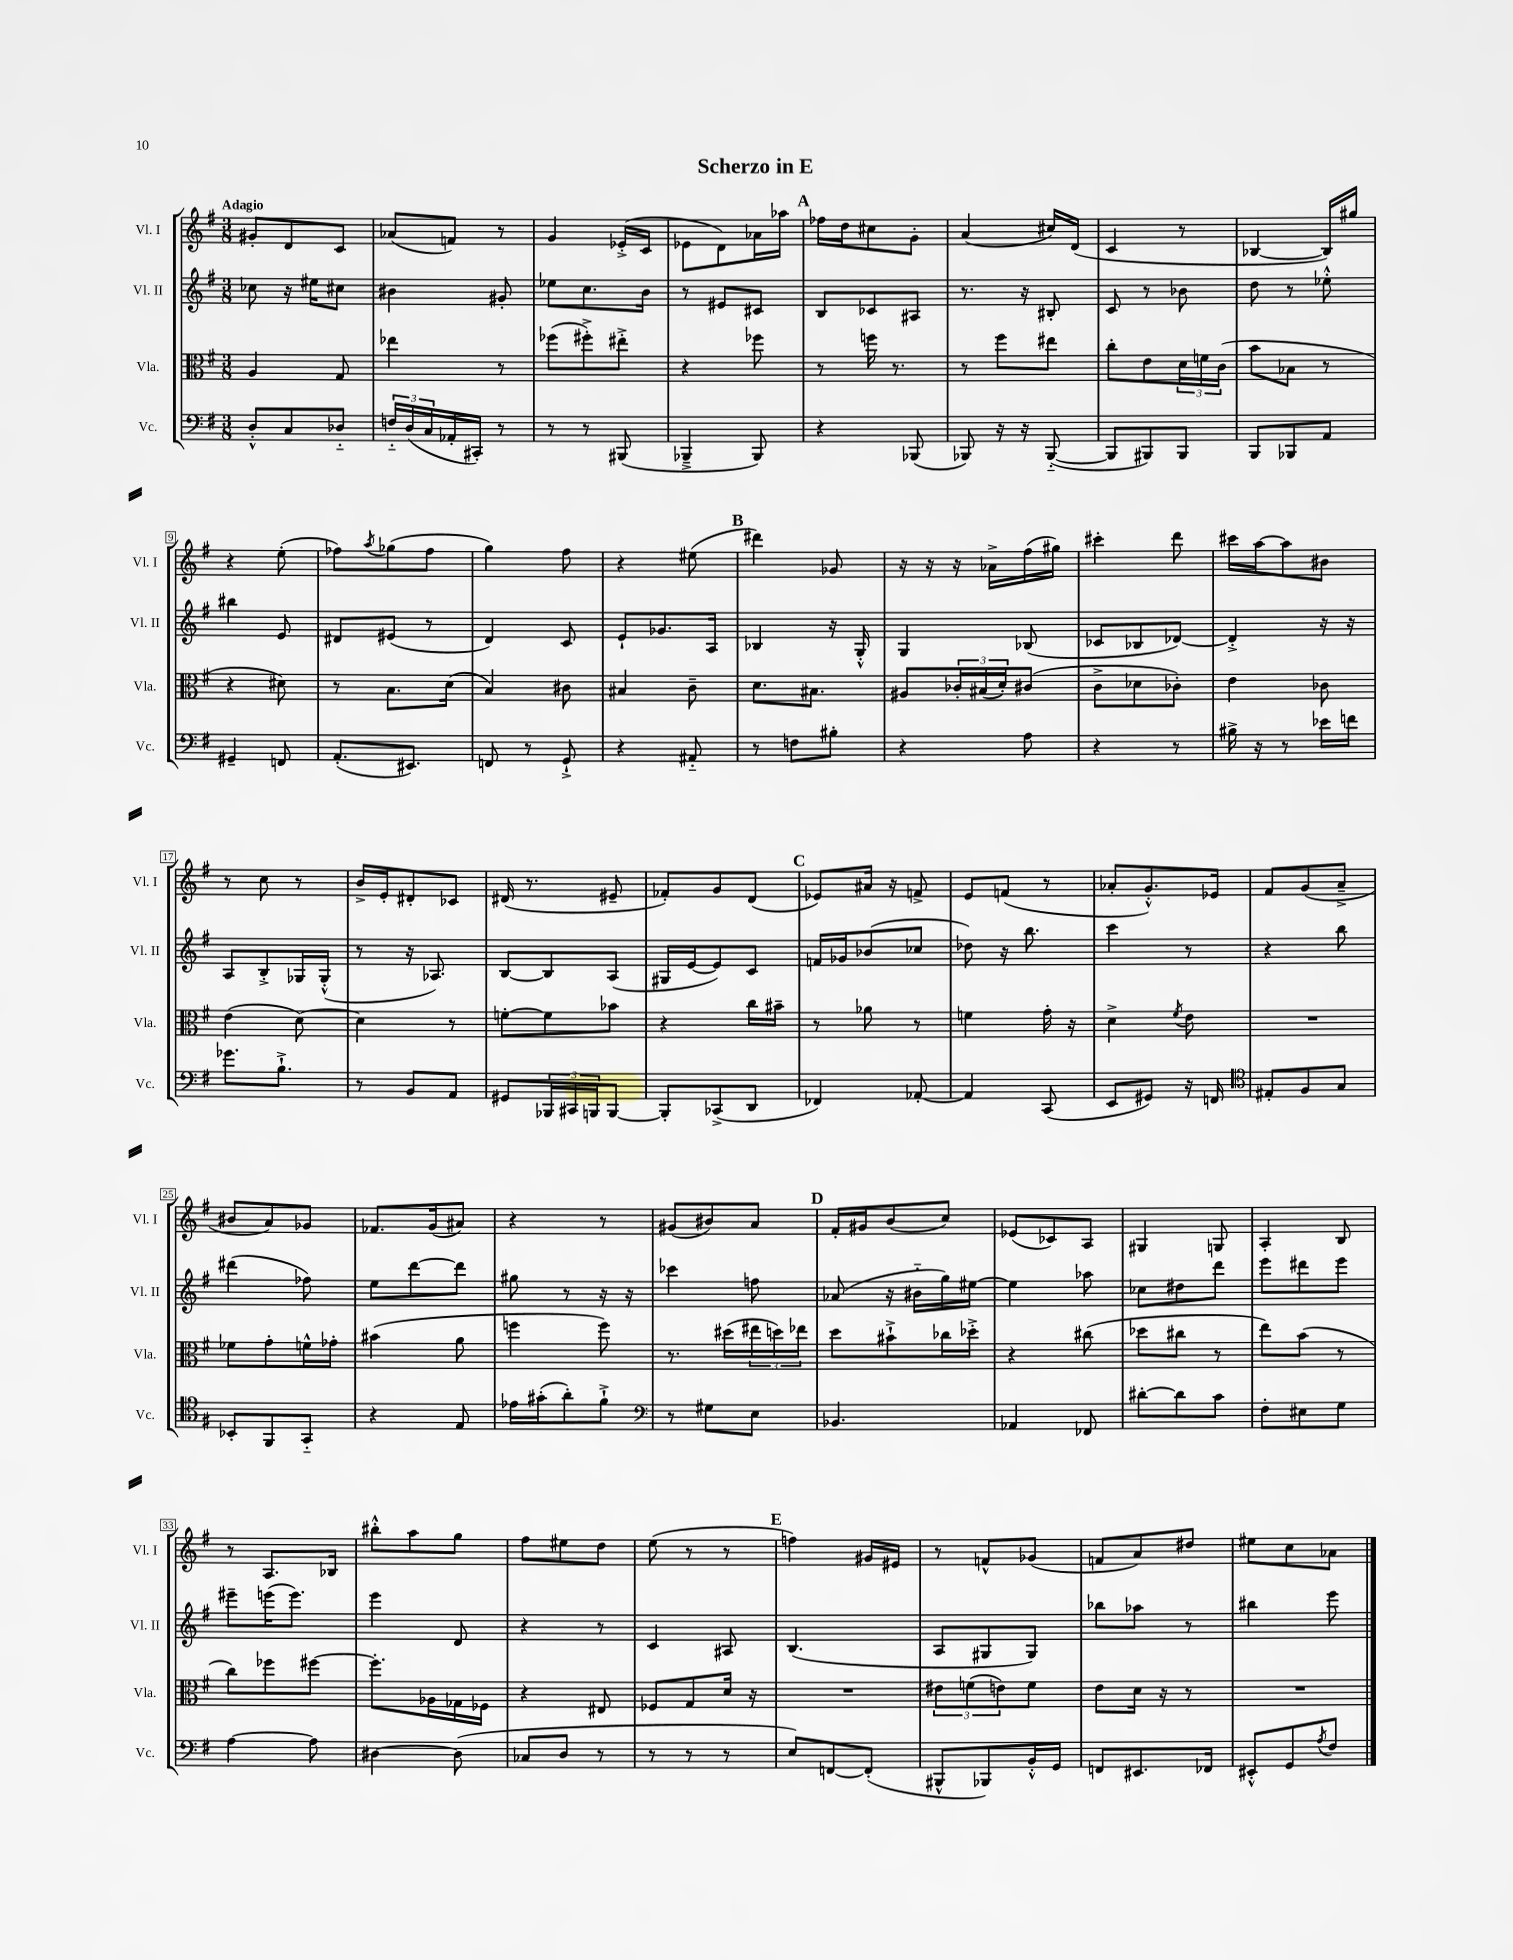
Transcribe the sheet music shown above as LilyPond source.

\header { title = "Scherzo in E" }
<<
\new StaffGroup <<
\new Staff = "s0" \with { instrumentName = "Vl. I" shortInstrumentName = "Vl. I" } {
    \clef treble \key g \major \numericTimeSignature \time 3/8 \tempo "Adagio"
    gis'8-. d'8 c'8 |
    aes'8( f'8) r8 |
    g'4 ees'16-.->( c'16 |
    ees'8 d'8) aes'16 aes''16 |
    \mark \markup { \bold "A" } fes''16 d''16 cis''8 g'8-. |
    a'4( cis''16) d'16( |
    c'4 r8 |
    bes4~ bes16) gis''16 |
    r4 e''8-.( |
    fes''8) \acciaccatura { a''8 } ges''8( fes''8 |
    g''4) fis''8 |
    r4 eis''8( |
    \mark \markup { \bold "B" } dis'''4) ges'8 |
    r16 r16 r16 aes'16-> fis''16( gis''16) |
    cis'''4-. d'''8 |
    cis'''16 a''16~ a''8 bis'8 |
    r8 c''8 r8 |
    b'16-> e'16-. dis'8-. ces'8 |
    dis'16( r8. eis'8-- |
    fes'8-.) g'8 d'8( |
    \mark \markup { \bold "C" } ees'8) ais'16 r16 f'8-> |
    e'8 f'8( r8 |
    aes'8-. g'8.-.-^) ees'16 |
    fis'8 g'8( a'8---> |
    bis'8 a'8) ges'8 |
    fes'8. g'16( ais'8) |
    r4 r8 |
    gis'8( bis'8) a'8 |
    \mark \markup { \bold "D" } fis'16-. gis'16 b'8( c''8) |
    ees'8( ces'8) a8 |
    gis4 g8 |
    a4-. b8 |
    r8 a8. bes16 |
    bis''8-.-^ a''8 g''8 |
    fis''8 eis''8 d''8 |
    e''8( r8 r8 |
    \mark \markup { \bold "E" } f''4) gis'16 eis'16 |
    r8 f'8-^ ges'8( |
    f'8 a'8) dis''8 |
    eis''8 c''8 aes'8 \bar "|." |
}
\new Staff = "s1" \with { instrumentName = "Vl. II" shortInstrumentName = "Vl. II" } {
    \clef treble \key g \major \numericTimeSignature \time 3/8
    ces''8 r16 eis''16 cis''8 |
    bis'4 gis'8-. |
    ees''8 c''8. b'16 |
    r8 eis'8 cis'8 |
    \mark \markup { \bold "A" } b8 ces'8 ais8 |
    r8. r16 bis8-. |
    c'8 r8 bes'8 |
    d''8 r8 ees''8-.-^ |
    bis''4 e'8 |
    dis'8 eis'8( r8 |
    d'4) c'8 |
    e'8-! ges'8. a16 |
    \mark \markup { \bold "B" } bes4 r16 g16-.-^ |
    g4 bes8( |
    ces'8 bes8 des'8~) |
    des'4-.-> r16 r16 |
    a8 b8-.-> ges16 ges16-.-^( |
    r8 r16 aes8.) |
    b8~ b8 a8( |
    gis16 e'16~ e'8) c'8 |
    \mark \markup { \bold "C" } f'16 ges'16 bes'8( ces''8 |
    des''8) r16 b''8. |
    c'''4 r8 |
    r4 b''8 |
    dis'''4( fes''8) |
    e''8 d'''8~ d'''8 |
    gis''8 r8 r16 r16 |
    ces'''4 f''8 |
    \mark \markup { \bold "D" } aes'8( r16 bis'16-_ g''16) eis''16~ |
    eis''4 aes''8 |
    ces''8 dis''8 d'''8 |
    e'''8 dis'''8 e'''8 |
    eis'''8-- e'''16( e'''8.) |
    e'''4 d'8 |
    r4 r8 |
    c'4 ais8 |
    \mark \markup { \bold "E" } b4.( |
    a8 gis8 gis8) |
    bes''8 aes''8 r8 |
    bis''4 e'''8 \bar "|." |
}
\new Staff = "s2" \with { instrumentName = "Vla." shortInstrumentName = "Vla." } {
    \clef alto \key g \major \numericTimeSignature \time 3/8
    a4 g8 |
    ees''4 r8 |
    fes''8( fis''8-.->) eis''8-.-> |
    r4 fes''8 |
    \mark \markup { \bold "A" } r8 f''16 r8. |
    r8 fis''8 eis''8 |
    c''8-. e'8 \tuplet 3/2 { d'16 f'16 c'16( } |
    b'8 bes8 r8 |
    r4 dis'8) |
    r8 b8. d'16( |
    b4) cis'8 |
    bis4 c'8-- |
    \mark \markup { \bold "B" } d'8. bis8. |
    ais8 \tuplet 3/2 { ces'16-. bis16( d'16-.) } cis'8( |
    c'8-> des'8 ces'8-.) |
    e'4 ces'8 |
    e'4( d'8~) |
    d'4 r8 |
    f'8~-. f'8 bes'8 |
    r4 c''16 bis'16-- |
    \mark \markup { \bold "C" } r8 aes'8 r8 |
    f'4 g'16-. r16 |
    d'4-> \acciaccatura { fis'8 } e'8 |
    R4. |
    fes'8 g'8-. f'16-^ ges'16-. |
    bis'4( a'8 |
    f''4 f''8) |
    r8. dis''16( \tuplet 3/2 { eis''16 d''16) ees''16 } |
    \mark \markup { \bold "D" } d''8 bis'8-!-> ces''16 des''16-.-> |
    r4 cis''8( |
    des''8 cis''8 r8 |
    e''8) b'8( r8 |
    c''8) fes''8 fis''8~ |
    fis''8.-. aes16 ges16 fes16 |
    r4 eis8 |
    fes8 g8 d'16 r16 |
    \mark \markup { \bold "E" } R4. |
    \tuplet 3/2 { eis'8 f'8( e'8) } f'8 |
    e'8 d'16 r16 r8 |
    R4. \bar "|." |
}
\new Staff = "s3" \with { instrumentName = "Vc." shortInstrumentName = "Vc." } {
    \clef bass \key g \major \numericTimeSignature \time 3/8
    d8-.-^ c8 des8-_ |
    \tuplet 3/2 { f16-_ d16( c16 } aes,16-. cis,16-.) r8 |
    r8 r8 bis,,8( |
    bes,,4---> bes,,8) |
    \mark \markup { \bold "A" } r4 bes,,8( |
    bes,,8) r16 r16 bes,,8~-_( |
    bes,,8 bis,,8) bis,,8 |
    b,,8 bes,,8 a,8 |
    gis,4-- f,8 |
    a,8.-.( eis,8.) |
    f,8 r8 g,8-!-> |
    r4 ais,8-_ |
    \mark \markup { \bold "B" } r8 f8 bis8-. |
    r4 a8 |
    r4 r8 |
    bis16-> r16 r8 ees'16 f'16 |
    ges'8. b8.-!-> |
    r8 b,8 a,8 |
    gis,8 \tuplet 3/2 { bes,,16 cis,16 b,,16 } b,,8~ |
    b,,8-. ces,8->( d,8 |
    \mark \markup { \bold "C" } fes,4) aes,8~-. |
    aes,4 c,8( |
    e,8 gis,8) r16 f,16 |
    \clef tenor eis8-. fis8 g8 |
    bes,8-. fis,8 g,8-_ |
    r4 e8 |
    ees'16 gis'16-.( a'8-.) fis'8-!-> |
    \clef bass r8 gis8 e8 |
    \mark \markup { \bold "D" } bes,4. |
    aes,4 fes,8 |
    dis'8~-. dis'8 c'8 |
    fis8-. eis8 g8 |
    a4~ a8 |
    dis4~ dis8( |
    ces8 d8 r8 |
    r8 r8 r8 |
    \mark \markup { \bold "E" } e8) f,8~ f,8-.( |
    bis,,8-^ bes,,8) b,16-.-^ g,16 |
    f,8 eis,8. fes,16 |
    eis,8-.-^ g,8 \acciaccatura { a8 } fis8 \bar "|." |
}
>>
>>
\layout { \context { \Score \override BarNumber.stencil = #(make-stencil-boxer 0.1 0.3 ly:text-interface::print) } }
